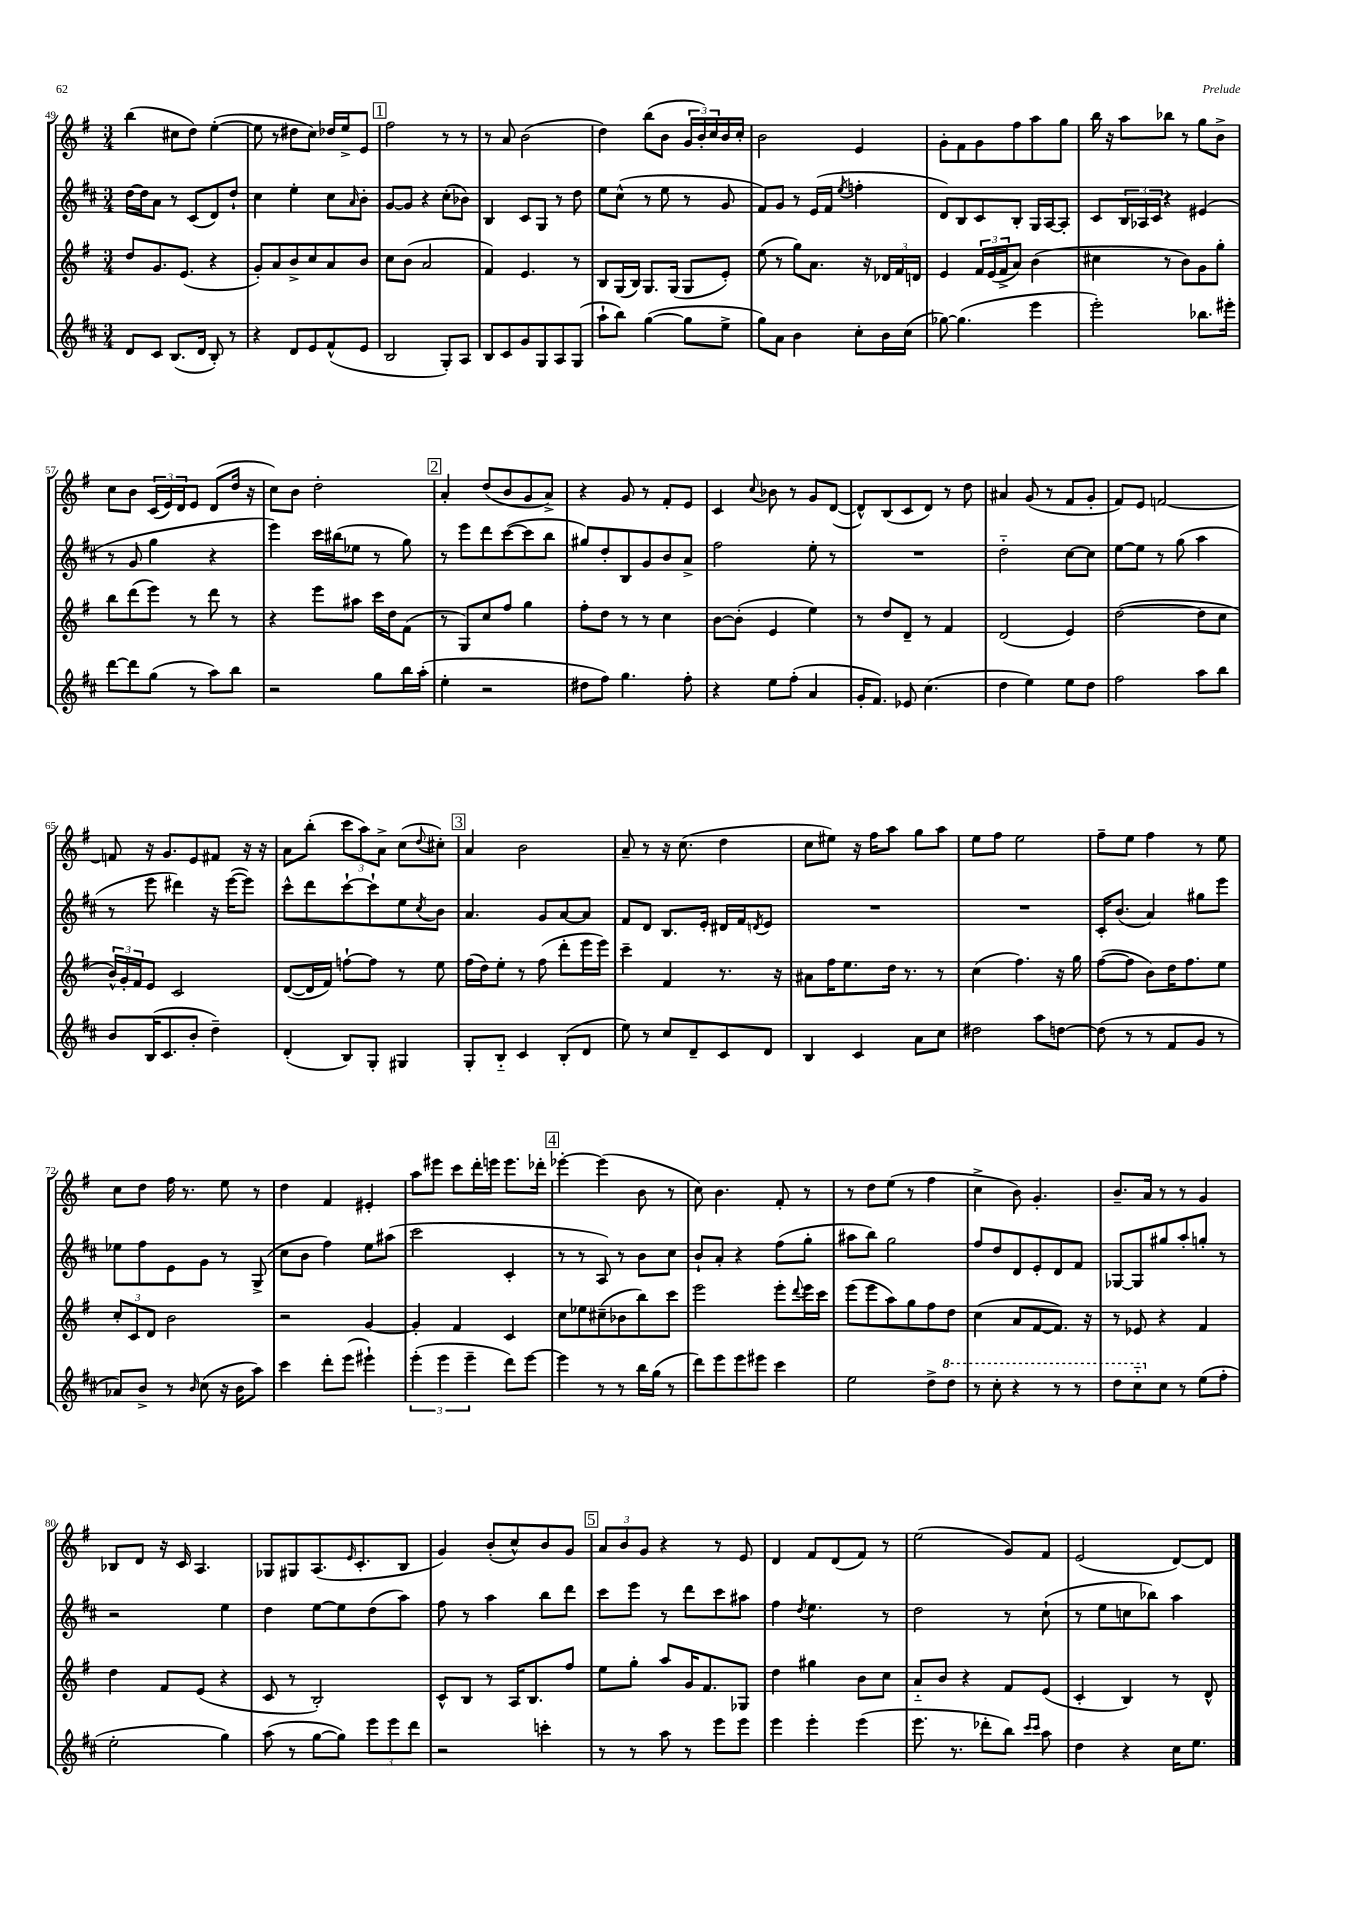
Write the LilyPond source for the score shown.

<<
\new StaffGroup <<
\new Staff = "s0" {
    \clef treble \key g \major \numericTimeSignature \time 3/4
    b''4( cis''8 d''8) e''4~-.( |
    e''8 r8 dis''8 c''8) des''16 e''16-> e'8 |
    \mark \markup { \box "1" } fis''2 r8 r8 |
    r8 a'8 b'2( |
    d''4) b''8( b'8 \tuplet 3/2 { g'16 b'16-.) c''16 } b'16 c''16-. |
    b'2 e'4 |
    g'8-. fis'8 g'8 fis''8 a''8 g''8 |
    b''16 r16 a''8 bes''8 r8 g''8 b'8-> |
    c''8 b'8 \tuplet 3/2 { c'16( e'16) d'16 } e'8 d'8( d''16 r16 |
    c''8) b'8 d''2-. |
    \mark \markup { \box "2" } a'4-. d''8( b'8 g'8 a'8->) |
    r4 g'8 r8 fis'8-. e'8 |
    c'4 \appoggiatura { c''8 } bes'8 r8 g'8 d'8~( |
    d'8-^) b8( c'8 d'8) r8 d''8 |
    ais'4 g'8( r8 fis'8 g'8-. |
    fis'8) e'8 f'2~ |
    f'8 r16 g'8. e'8 fis'8 r16 r16 |
    a'8 b''8-.( \tuplet 3/2 { c'''8 a''8) a'8-> } c''8( \appoggiatura { d''8 } cis''8-.) |
    \mark \markup { \box "3" } a'4 b'2 |
    a'8-- r8 r16 c''8.( d''4 |
    c''8 eis''8) r16 fis''16 a''8 g''8 a''8 |
    e''8 fis''8 e''2 |
    fis''8-- e''8 fis''4 r8 e''8 |
    c''8 d''8 fis''16 r8. e''8 r8 |
    d''4 fis'4 eis'4-. |
    a''8 eis'''8 c'''8 d'''16-. e'''16 e'''8. des'''16-. |
    \mark \markup { \box "4" } ees'''4~-. ees'''4( b'8 r8 |
    c''8) b'4. fis'8-. r8 |
    r8 d''8 e''8( r8 fis''4 |
    c''4-> b'8) g'4.-. |
    b'8.-- a'16 r8 r8 g'4 |
    bes8 d'8 r16 c'16 a4. |
    ges8 gis8 a8.( \grace { e'16 } c'8.-. b8 |
    g'4) b'8-.( c''8-^) b'8 g'8 |
    \mark \markup { \box "5" } \tuplet 3/2 { a'8 b'8 g'8 } r4 r8 e'8 |
    d'4 fis'8 d'8( fis'8) r8 |
    e''2( g'8) fis'8 |
    e'2( d'8~) d'8 \bar "|." |
}
\new Staff = "s1" {
    \clef treble \key d \major \numericTimeSignature \time 3/4
    d''16~ d''16 a'8 r8 cis'8( d'8) d''8-! |
    cis''4 e''4-. cis''8 \grace { a'16 } b'8-. |
    \mark \markup { \box "1" } g'8~ g'8 r4 cis''8-.( bes'8) |
    b4 cis'8 g8 r8 d''8 |
    e''8 cis''8-^( r8 e''8 r8 g'8 |
    fis'8) g'8 r8 e'16( fis'16 \acciaccatura { e''8 } f''4-. |
    d'8) b8 cis'8 b8-. g16 a16~ a8-. |
    cis'8 \tuplet 3/2 { b16 aes16 cis'16 } r4 eis'4( |
    r8 g'8 g''4 r4 |
    e'''4) cis'''16 bis''16( ees''8 r8 g''8) |
    \mark \markup { \box "2" } r8 e'''8 d'''8 cis'''8~( cis'''8 b''8 |
    gis''8) d''8-. b8 g'8 b'8 a'8-> |
    fis''2 e''8-. r8 |
    R2. |
    d''2-_ cis''8~ cis''8 |
    e''8~ e''8 r8 g''8( a''4 |
    r8 e'''8 dis'''4) r16 e'''16~( e'''8) |
    cis'''8-^ d'''8 cis'''8~-! cis'''8-! e''8 \acciaccatura { cis''8 } b'8 |
    \mark \markup { \box "3" } a'4. g'8 a'8~ a'8 |
    fis'8 d'8 b8. e'16-. dis'16 fis'16 \acciaccatura { d'8 } e'8 |
    R2. |
    R2. |
    cis'16-. b'8.( a'4) gis''8 e'''8 |
    ees''8 fis''8 e'8 g'8 r8 g8->( |
    cis''8 b'8 fis''4) e''8 ais''8( |
    cis'''2 cis'4-. |
    \mark \markup { \box "4" } r8 r8 a8) r8 b'8 cis''8 |
    b'8-! a'8-. r4 fis''8( g''8-. |
    ais''8 b''8) g''2 |
    fis''8 d''8 d'8 e'8-. d'8 fis'8 |
    ges8~ ges8 gis''8 a''8-. g''8-. r8 |
    r2 e''4 |
    d''4 e''8~ e''8 d''8( a''8) |
    fis''8 r8 a''4 b''8 d'''8 |
    \mark \markup { \box "5" } cis'''8 e'''8 r8 d'''8 cis'''8 ais''8 |
    fis''4 \acciaccatura { d''8 } e''4. r8 |
    d''2 r8 cis''8-!( |
    r8 e''8 c''8 bes''8) a''4 \bar "|." |
}
\new Staff = "s2" {
    \clef treble \key g \major \numericTimeSignature \time 3/4
    d''8 g'8. e'8.( r4 |
    g'8-.) a'8 b'8-> c''8 a'8 b'8 |
    \mark \markup { \box "1" } c''8 b'8( a'2 |
    fis'4) e'4. r8 |
    b8 g16( b16) g8. g16( g8 e'8-.) |
    e''8( r8 g''8) a'8. r16 \tuplet 3/2 { des'16 fis'16 d'16 } |
    e'4 \tuplet 3/2 { fis'16 e'16( fis'16-> } a'8) b'4( |
    cis''4 r8 b'8) g'8 g''8-. |
    b''8 d'''8( e'''8) r8 d'''8 r8 |
    r4 e'''8 ais''8 c'''16 d''16 fis'8( |
    \mark \markup { \box "2" } r8 g8) c''8 fis''8 g''4 |
    fis''8-. d''8 r8 r8 c''4 |
    b'8~ b'8-.( e'4 e''4) |
    r8 d''8 d'8-- r8 fis'4 |
    d'2( e'4) |
    d''2~( d''8 c''8 |
    \tuplet 3/2 { b'16-^) g'16-. fis'16 } e'8 c'2 |
    d'8~( d'16 fis'16) f''8~-! f''8 r8 e''8 |
    \mark \markup { \box "3" } fis''16( d''16) e''8-. r8 fis''8( d'''8-. e'''16 e'''16) |
    c'''4-- fis'4 r8. r16 |
    ais'8 fis''16 e''8. d''16 r8. r8 |
    c''4( fis''4.) r16 g''16 |
    fis''8~( fis''8 b'8) d''16 fis''8. e''8 |
    \tuplet 3/2 { c''8-. c'8 d'8 } b'2 |
    r2 g'4~ |
    g'4-. fis'4 c'4 |
    \mark \markup { \box "4" } c''8 ees''8 cis''8--( bes'8 b''8) c'''8 |
    e'''2 e'''8-. \appoggiatura { d'''8 } e'''16 c'''16 |
    e'''8( e'''8 a''8) g''8 fis''8 d''8 |
    c''4( a'8 fis'8~ fis'8.) r16 |
    r8 ees'8 r4 fis'4 |
    d''4 fis'8 e'8( r4 |
    c'8 r8 b2-.) |
    c'8-^ b8 r8 a16 b8. fis''8 |
    \mark \markup { \box "5" } e''8 g''8-. a''8 g'16 fis'8. ges8 |
    d''4 gis''4 b'8 c''8 |
    a'8-_ b'8 r4 fis'8 e'8( |
    c'4-. b4) r8 d'8-^ \bar "|." |
}
\new Staff = "s3" {
    \clef treble \key d \major \numericTimeSignature \time 3/4
    d'8 cis'8 b8.( d'16 b8-.) r8 |
    r4 d'8 e'8 fis'8-^( e'8 |
    \mark \markup { \box "1" } b2 g8-.) a8 |
    b8 cis'8 g'8 g8 a8 g8( |
    a''8-! b''8) g''4~( g''8 e''8-> |
    g''8) a'8 b'4 cis''8-. b'16 cis''16( |
    ges''8~) ges''4.( e'''4 |
    e'''2-.) bes''8. eis'''16-. |
    d'''8~ d'''8 g''8( r8 a''8) b''8 |
    r2 g''8 b''16 a''16-.( |
    \mark \markup { \box "2" } e''4-. r2 |
    dis''8 fis''8) g''4. fis''8-. |
    r4 e''8 fis''8-.( a'4 |
    g'16-. fis'8.) ees'8 cis''4.( |
    d''4 e''4) e''8 d''8 |
    fis''2 a''8 b''8 |
    b'8 b16( cis'8. b'8-. d''4--) |
    d'4-.( b8) g8-. gis4 |
    \mark \markup { \box "3" } g8-. b8-_ cis'4 b8-.( d'8 |
    e''8) r8 cis''8 d'8-- cis'8 d'8 |
    b4 cis'4 a'8 cis''8 |
    dis''2 a''8 d''8~ |
    d''8( r8 r8 fis'8 g'8 r8 |
    aes'8) b'8-> r8 \grace { b'16 } cis''8( r16 b'16 a''8) |
    cis'''4 d'''8-. e'''8( eis'''4-!) |
    \tuplet 3/2 { e'''4-.( e'''4 e'''4-- } d'''8) e'''8~ |
    \mark \markup { \box "4" } e'''4 r8 r8 b''16 g''16( r8 |
    d'''8) e'''8 e'''8 eis'''8 cis'''4 |
    e''2 d''8-> \ottava #1 d'''8 |
    r8 cis'''8-. r4 r8 r8 |
    d'''8 cis'''8-_ \ottava #0 cis''8 r8 e''8( fis''8-. |
    e''2-. g''4) |
    a''8( r8 g''8~ g''8) \tuplet 3/2 { e'''8 e'''8 d'''8 } |
    r2 c'''4-. |
    \mark \markup { \box "5" } r8 r8 a''8 r8 e'''8 e'''8 |
    e'''4 e'''4-. e'''4( |
    e'''8. r8. des'''8-. b''8) \grace { cis'''16 cis'''16 } a''8 |
    d''4 r4 cis''16 e''8. \bar "|." |
}
>>
>>
\layout { \context { \Score currentBarNumber = #49 } }
